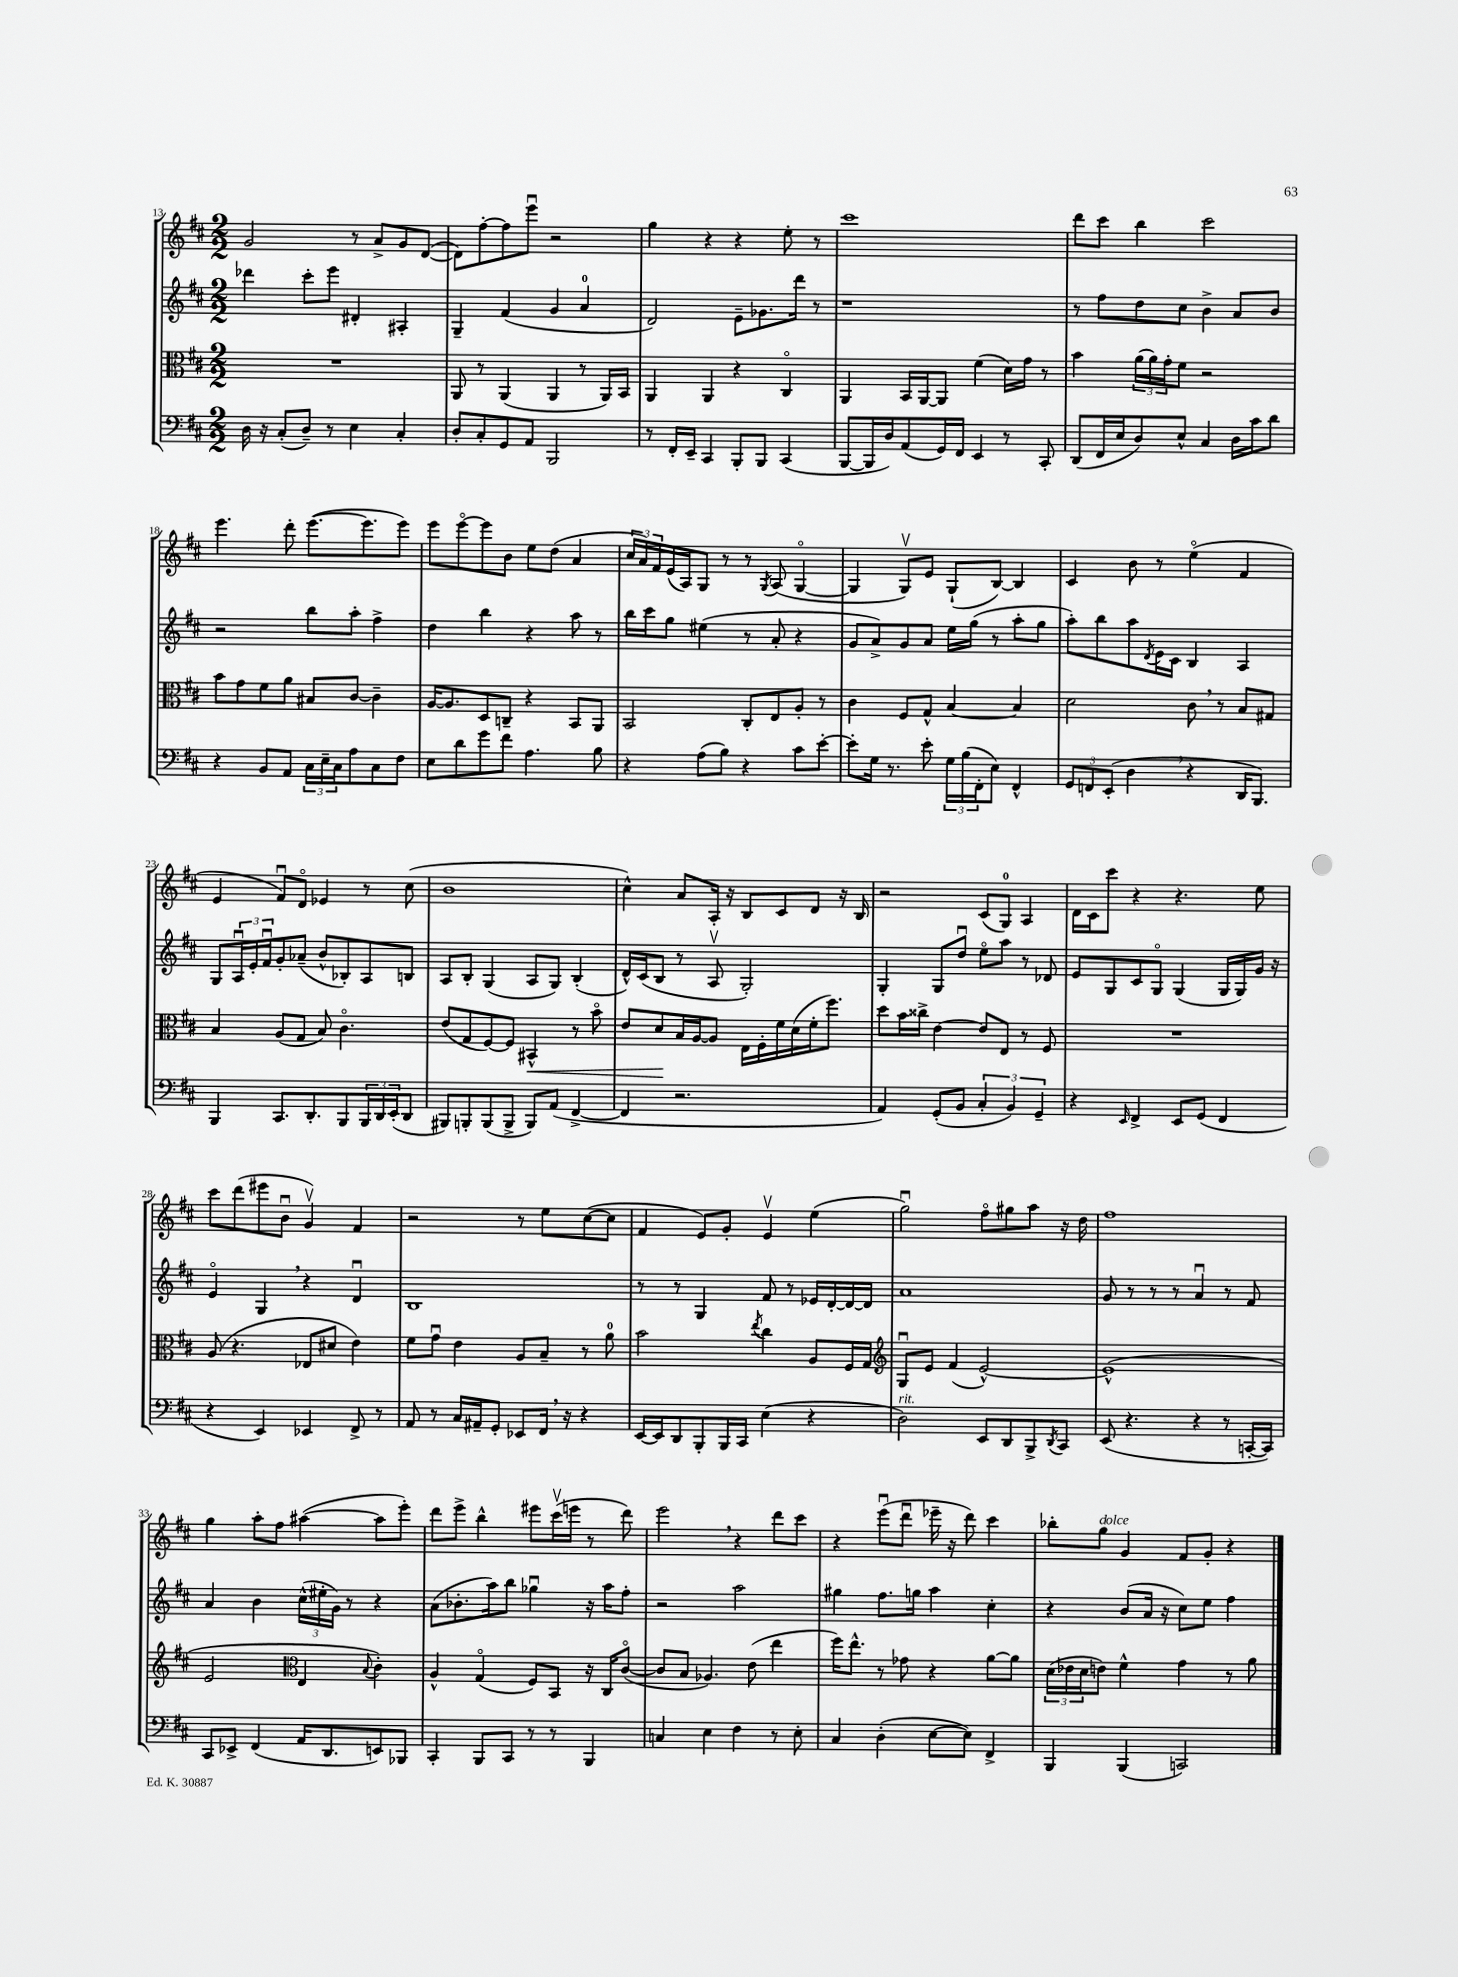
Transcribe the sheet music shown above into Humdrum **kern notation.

**kern	**kern	**dynam	**kern	**kern
*part4	*part3	*part3	*part2	*part1
*staff4	*staff3	*staff3	*staff2	*staff1
*clefF4	*clefC3	*	*clefG2	*clefG2
*k[f#c#]	*k[f#c#]	*	*k[f#c#]	*k[f#c#]
*M2/2	*M2/2	*	*M2/2	*M2/2
=13	=13	=13	=13	=13
16D\	1r	.	4ddd-X\	2g/
16r	.	.	.	.
(8C#'/L	.	.	.	.
8D~/J)	.	.	8ccc#'\L	.
8r	.	.	8eee\J	.
4E\	.	.	4d#X'/	8r
.	.	.	.	8a^/L
4C#'/	.	.	4A#X'/	8g/
.	.	.	.	([8d/J
=14	=14	=14	=14	=14
8D'/L	8AA/	.	4G~/	8d\L])
8C#'/	8r	.	.	[8ff#'\
8GG/	(4AA/	.	(4f#/	8ff#\]
8AA/J	.	.	.	8eeeu\J
2BBB/	4AA/	.	4g/	2r
.	8r	.	4a/	.
.	16AA/LL)	.	.	.
.	16BB/JJ	.	.	.
=15	=15	=15	=15	=15
8r	4AA/	.	2d/)	4gg\
16FF#'/LL	.	.	.	.
16EE~/JJ	.	.	.	.
4CC#/	4AA/	.	.	4r
8BBB'/L	4r	.	8e~\L	4r
8BBB/J	.	.	8.g-X\	.
(4CC#/	4C#/	.	.	8ee'\
.	.	.	16ddd\Jk	.
.	.	.	8r	8r
=16	=16	=16	=16	=16
[8BBB/L	4AA/	.	1r	1ccc#
16BBB/L]	.	.	.	.
16D/J)	.	.	.	.
(8AA/	16BB/LL	.	.	.
.	[16AA/J	.	.	.
16GG/L)	8AA/J]	.	.	.
16FF#/JJ	.	.	.	.
4EE/	(4f#\	.	.	.
8r	16d\LL)	.	.	.
.	16g\JJ	.	.	.
8CC#'/	8r	.	.	.
=17	=17	=17	=17	=17
(8DD/L	4b\	.	8r	8ddd\L
16FF#/L	.	.	8ff#\L	8ccc#\J
16E/J	.	.	.	.
8D/)	(24a\LL	.	8dd\	4bb\
.	24a\)	.	.	.
.	24g'\J	.	.	.
8E^^/J	8f#\J	.	8cc#\J	.
4C#/	2r	.	4b^\	2ccc#\
16D\LL	.	.	8a/L	.
16c#\J	.	.	.	.
8d\J	.	.	8b/J	.
!!LO:LB:g=z
=18	=18	=18	=18	=18
4r	8b\L	.	2r	4.eee\
.	8g\	.	.	.
8BB/L	8f#\	.	.	.
8AA/J	8a\J	.	.	8ddd'\
24C#\LL	8B#X/L	.	8bb\L	([8.eee\L
24E~\	.	.	.	.
24C#\J	.	.	.	.
8A\	[8c#/J	.	8aa'\J	.
.	.	.	.	8.eee\]
8C#\	4c#~\]	.	4ff#^\	.
8F#\J	.	.	.	8eee\J)
=19	=19	=19	=19	=19
8E\L	[16A/KL	.	4dd\	8eee\L
.	8.A/]	.	.	.
8d\	.	.	.	[8eee\
8g\	8D/	.	4bb\	8eee\]
8f#\J	8Cn~/J	.	.	8b\J
4.A\	4r	.	4r	8ee\L
.	.	.	.	(8dd\J
.	8BB/L	.	8aa\	4a/
8B\	8AA/J	.	8r	.
=20	=20	=20	=20	=20
4r	2BB/	.	16bb\LL	24cc#/LL
.	.	.	.	24a/)
.	.	.	16ccc#\J	.
.	.	.	.	24f#/
.	.	.	8gg\J	(16e/
.	.	.	.	16A/J)
(8A\L	.	.	(4ee#X\	8G/J
8B\J)	.	.	.	8r
4r	8C#'/L	.	8r	8r
.	.	.	.	8qG/
.	8E/	.	8a'/	(8A/
8c#\L	8A'/J	.	4r	[4G/
[8e'\J	8r	.	.	.
=21	=21	=21	=21	=21
8e'\L]	4c#\	.	8g/L	4G/]
16G\Jk	.	.	8a^/)	.
8.r	.	.	.	.
.	8F#/L	.	8g/	8Gv/L)
8e'\	8G^^/J	.	8a/J	8e/J
24G\LL	[4B/	.	16ee\LL	(8G`/L
(24B\	.	.	.	.
.	.	.	(16gg\JJ	.
24FF#'\J	.	.	.	.
8E\J)	.	.	8r	[8B/J)
4FF#^^/	4B/]	.	8aa'\L	4B/]
.	.	.	8gg\J	.
=22	=22	=22	=22	=22
12GG/L	2d\	.	8aa'\L)	4c#/
12FFn/	.	.	.	.
.	.	.	8bb\	.
(12EE'/J	.	.	.	.
4D,\	.	.	8aa\	8b\
.	.	.	8qd/	.
.	.	.	16e\L	8r
.	.	.	16c#\JJ	.
4r	8c#,\	.	4B/	(4ee\
.	8r	.	.	.
16DD/KL	8B/L	.	4A/	4f#/
8.BBB/J)	.	.	.	.
.	8G#X/J	.	.	.
!!LO:LB:g=z
=23	=23	=23	=23	=23
4BBB/	4B/	.	8G/L	4e/
.	.	.	24Au/L	.
.	.	.	24e'/	.
.	.	.	24f#u/J	.
8.CC#/L	(8A/L	.	8g'/	8f#u/L)
.	8G/J	.	(8a-X~/J	8d/J
8.DD'/	.	.	.	.
.	8B/)	.	8b^^/L	4e-X/
8BBB/	4.c#\	.	8B-X'/)	.
24BBB/L	.	.	8A/	8r
24DD/	.	.	.	.
(24EE'/J	.	.	.	.
8DD/J	.	.	8Bn/J	(8cc#\
=24	=24	=24	=24	=24
8BBB#X/L)	(8e/L	.	8A/L	1b
8BBBn'/	8G/	.	8B'/J	.
(8BBB/	[8F#/)	.	(4G/	.
8BBB^/J	8F#/J]	.	.	.
!	!	!LO:HP:b	!	!
8BBB/L)	4BB#X^^/	<	8A/L	.
(8AA/J	.	.	8G/J)	.
[4FF#^/	8r	.	(4B'/	.
.	8b\	.	.	.
=25	=25	=25	=25	=25
4FF#/]	8e/L	.	16d^^/LL)	4cc#^^\)
.	.	.	(16c#/J	.
.	8d/	.	8B/J	.
2.r	16B/L	[	8r	8a/L
.	[16A/J	.	.	.
.	8A/J]	.	8Av/	16A'/Jk
.	.	.	.	16r
.	16E\LL	.	2G'/)	8B/L
.	16F#'\	.	.	.
.	16f#\	.	.	8c#/
.	(16d\	.	.	.
.	16f#'\J	.	.	8d/J
.	8.ff#\J)	.	.	.
.	.	.	.	16r
.	.	.	.	16B/
=26	=26	=26	=26	=26
4AA/)	8dd\L	.	4G'/	2r
.	16b\L	.	.	.
.	16cc##X^\JJ	.	.	.
(8GG'/L	[4e\	.	8G/L	.
8BB/J	.	.	8ddu/J	.
6C#'/	8e/L]	.	8ee\L	(8c#/L
.	8E/J	.	8aa\J	8G/J)
6BB/)	.	.	.	.
.	8r	.	8r	4A/
6GG~/	.	.	.	.
.	8F#/	.	8d-X/	.
=27	=27	=27	=27	=27
4r	1r	.	8e/L	16d\LL
.	.	.	.	16c#\J
.	.	.	8G/	8ccc#\J
16qqEE/	.	.	.	.
4FF#^/	.	.	8c#/	4r
.	.	.	8G/J	.
8EE/L	.	.	(4G/	4.r
(8GG/J	.	.	.	.
4FF#/	.	.	16G/LL	.
.	.	.	16G/)	.
.	.	.	16g/JJ	8ee\
.	.	.	16r	.
!!LO:LB:g=z
=28	=28	=28	=28	=28
4r	(8A/	.	4e/	8ccc#\L
.	4.r	.	.	(8ddd\
4EE/)	.	.	4G,/	8eee#X\
.	.	.	.	8bu\J
4EE-X/	8E-X/L	.	4r	4gv/)
.	8d#X/J	.	.	.
8FF#^/	4e\)	.	4du/	4f#/
8r	.	.	.	.
=29	=29	=29	=29	=29
8AA/	8f#\L	.	1B	2r
8r	8gu\J	.	.	.
16C#/LL	4e\	.	.	.
16AA#X~/J	.	.	.	.
8GG'/J	.	.	.	.
8EE-X/L	8A/L	.	.	8r
16FF#,/Jk	8B~/J	.	.	8ee\L
16r	.	.	.	.
4r	8r	.	.	([8cc#\
.	8a\	.	.	8cc#\J]
=30	=30	=30	=30	=30
[16EE/LL	2b\	.	8r	4f#/
16EE/J]	.	.	.	.
8DD/	.	.	8r	.
8BBB'/	.	.	4G/	8e/L)
16BBB/L	.	.	.	8g'/J
16CC#/JJ	.	.	.	.
.	8qee/	.	.	.
(4E\	4cc#\	.	8f#/	4ev/
.	.	.	8r	.
4r	8A/L	.	16e-X/LL	(4ee\
.	.	.	[16d'/	.
.	16F#/L	.	16d/_	.
.	16G/JJ	.	16d/JJ]	.
=31	=31	=31	=31	=31
*	*clefG2	*	*	*
!LO:TX:a:i:t=rit.	!	!	!	!
2D\)	8Gu/L	.	1a	2ggu\)
.	8e/J	.	.	.
.	(4f#/	.	.	.
8EE/L	[2e^^/)	.	.	8ff#\L
8DD/	.	.	.	8gg#X\
8BBB^/	.	.	.	8aa\J
8qDD/	.	.	.	.
8CC#/J	.	.	.	16r
.	.	.	.	16dd\
=32	=32	=32	=32	=32
(8EE/	(1e^^]	.	8g/	1ff#
4.r	.	.	8r	.
.	.	.	8r	.
.	.	.	8r	.
4r	.	.	4au/	.
8r	.	.	8r	.
[16CCn'/LL	.	.	8f#/	.
16CC/JJ])	.	.	.	.
!!LO:LB:g=z
=33	=33	=33	=33	=33
8CC#/L	2e/	.	4a/	4gg\
8EE-X^/J	.	.	.	.
(4FF#/	.	.	4b\	8aa'\L
.	.	.	.	8ff#\J
*	*clefC3	*	*	*
16AA/KL	4E/	.	(24cc#^^\LL	([4aa#X\
.	.	.	24ee#X'\	.
8.DD/	.	.	.	.
.	.	.	24g\JJ)	.
.	.	.	8r	.
.	8qqB/	.	.	.
8EEn/)	4c#'\)	.	4r	8aa#\L]
8BBB-X/J	.	.	.	8eee'\J)
=34	=34	=34	=34	=34
4CC#'/	4A^^/	.	(8a\L	8ddd\L
.	.	.	8.b-X'\	8eee^\J
8BBB/L	(4G/	.	.	4bb^^\
.	.	.	16aa\k)	.
8CC#/J	.	.	8bb\J	.
8r	8F#/L)	.	4gg-Xu\	8eee#X\L
8r	8BB/J	.	.	(16ccc#v\L
.	.	.	.	16eeen\JJ
4BBB/	16r	.	16r	8r
.	16C#/KL	.	16aa\KL	.
.	([8c#/J	.	8ff#'\J	8ddd\)
=35	=35	=35	=35	=35
4Cn/	8c#/L]	.	2r	2eee,\
.	8B/J	.	.	.
4E\	4.A-X/)	.	.	.
4F#\	.	.	2aa\	4r
.	(8e\	.	.	.
8r	4ee\	.	.	8ddd\L
8E'\	.	.	.	8ccc#\J
=36	=36	=36	=36	=36
4C#/	16ff#\KL)	.	4gg#X\	4r
.	8.ee^^\J	.	.	.
(4D'\	8r	.	8.ff#\L	(8eeeu\L
.	8g-X\	.	.	8dddu\J
.	.	.	16ggn\Jk	.
[8E\L	4r	.	4aa\	16eee-X~\
.	.	.	.	16r
8E\J])	.	.	.	8ddd\)
4FF#^/	[8a\L	.	4cc#'\	4ccc#\
.	8a\J]	.	.	.
=37	=37	=37	=37	=37
4BBB/	(24d\LL	.	4r	8bb-X'\L
.	24e-X\	.	.	.
.	24d\J	.	.	.
!	!	!	!	!LO:TX:a:i:t=dolce
.	8en\J)	.	.	8gg\J
(4BBB/	4f#^^\	.	(8b/L	4g/
.	.	.	16a/Jk	.
.	.	.	16r	.
2CCn/)	4g\	.	8cc#\L)	8f#/L
.	.	.	8ee\J	8g'/J
.	8r	.	4ff#\	4r
.	8a\	.	.	.
==	==	==	==	==
*-	*-	*-	*-	*-
